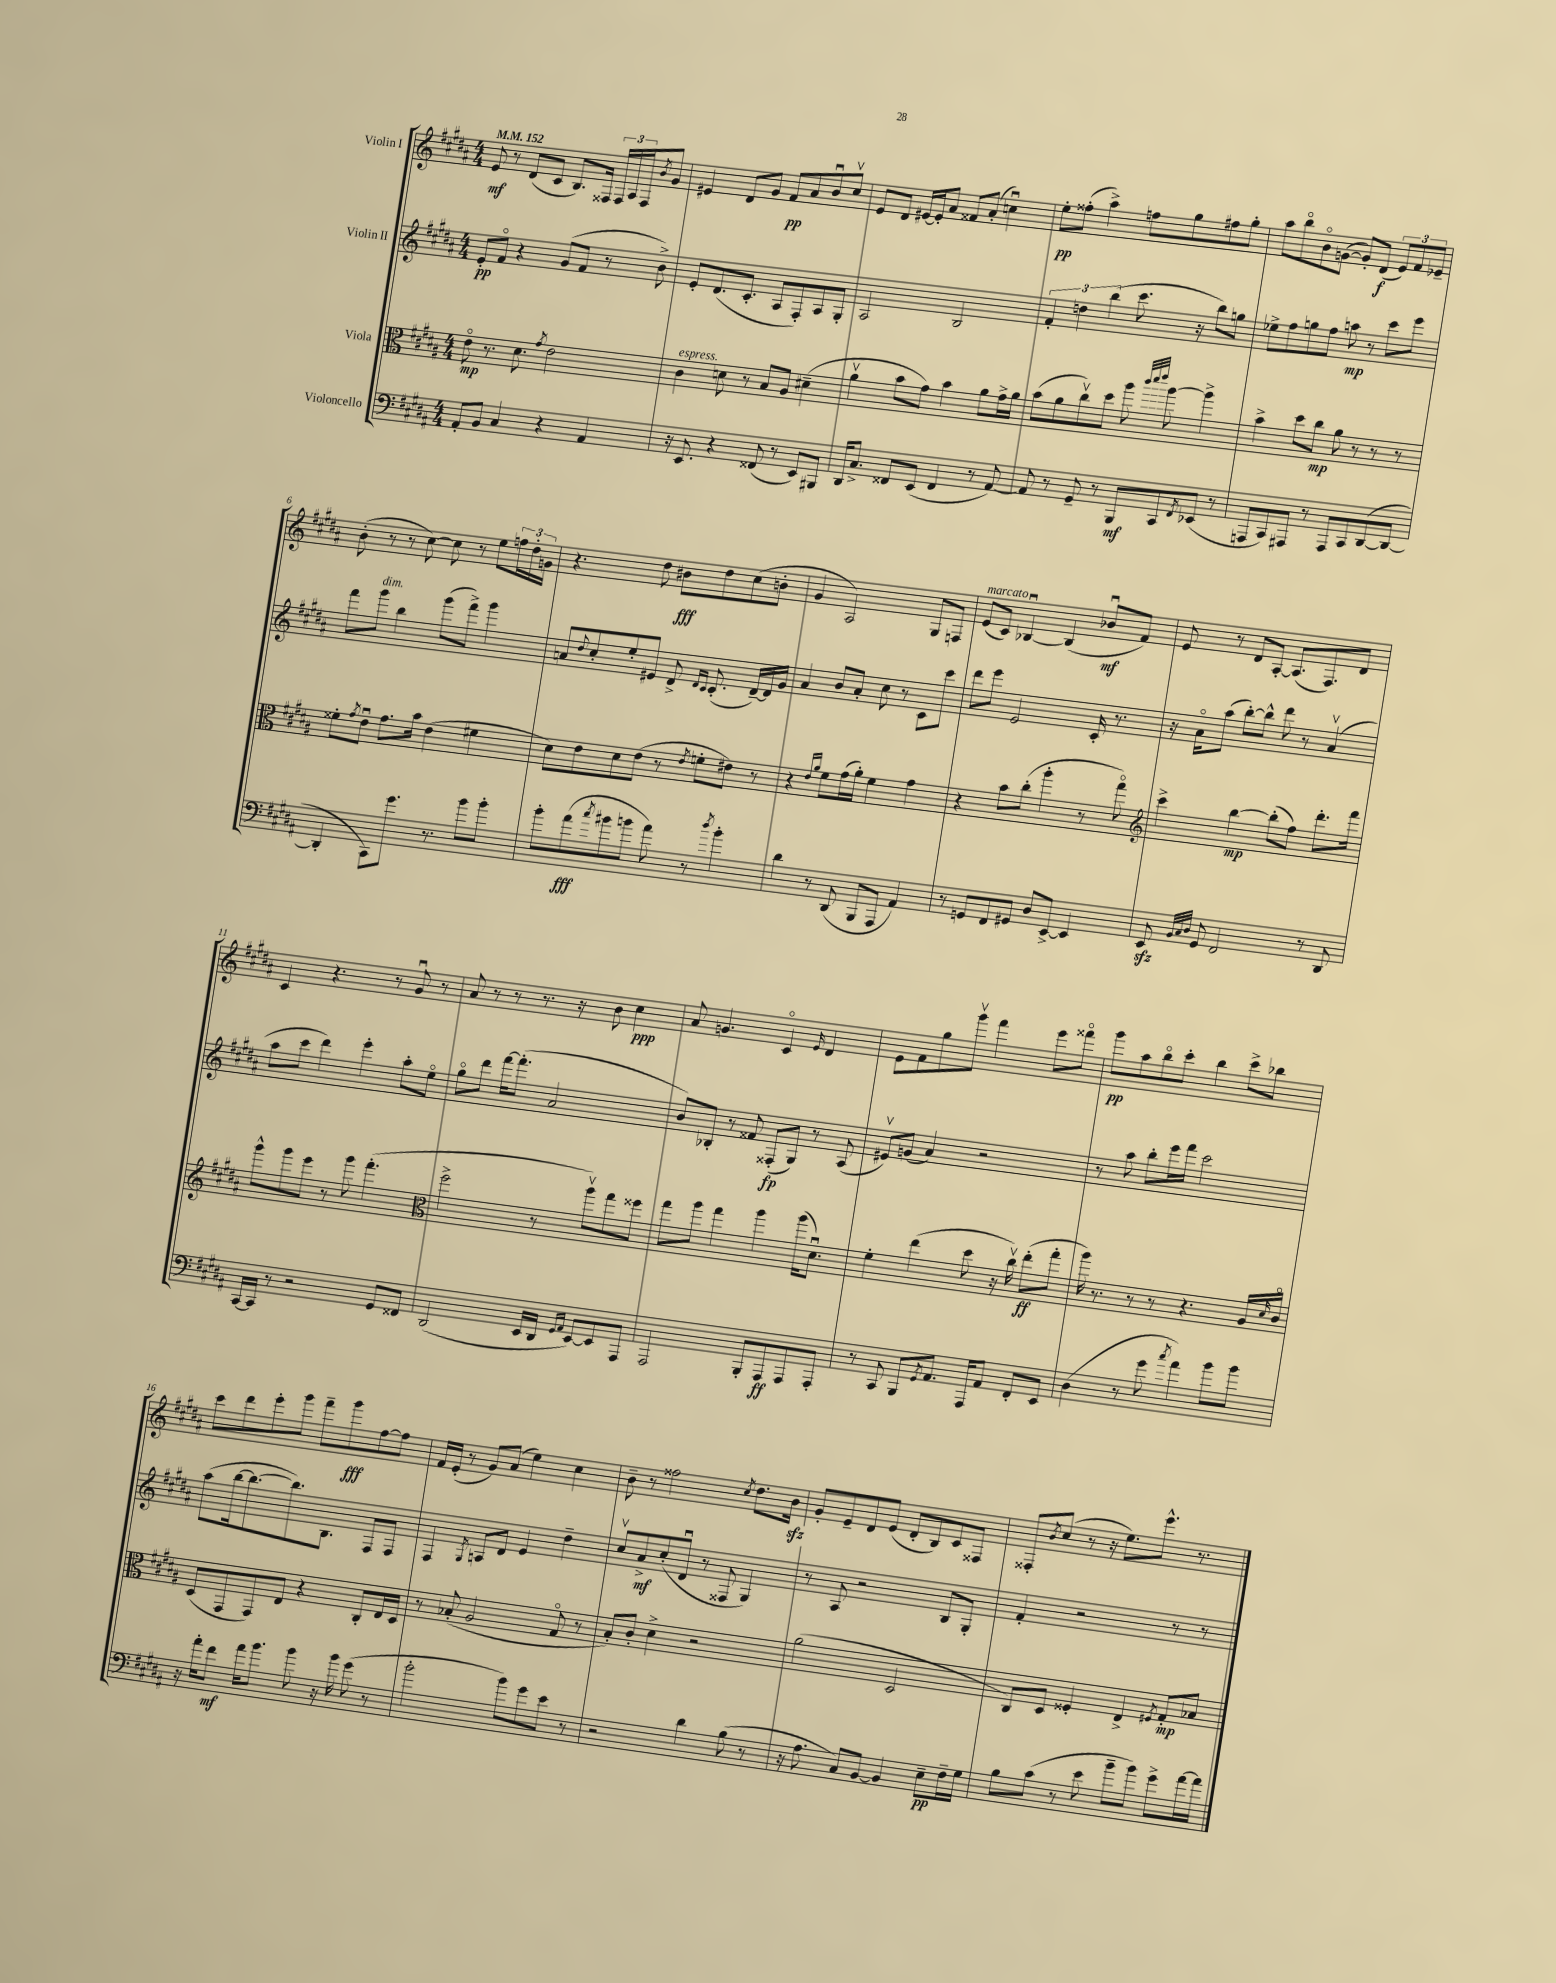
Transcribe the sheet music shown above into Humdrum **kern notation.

**kern	**kern	**kern	**kern
*staff4	*staff3	*staff2	*staff1
*clefF4	*clefC3	*clefG2	*clefG2
*k[f#c#g#d#a#]	*k[f#c#g#d#a#]	*k[f#c#g#d#a#]	*k[f#c#g#d#a#]
*M4/4	*M4/4	*M4/4	*M4/4
*MM152	*MM152	*MM152	*MM152
8AA#'	8eo	8e'	8e
8BB	8.r	8f#o	8r
4C#	.	4r	(8d#
.	8.d#	.	.
.	.	.	8c#
.	8qg#	.	.
4r	2e	(8g#	8.B)
.	.	8f#	.
.	.	.	16F##
4AA#	.	8r	24F##
.	.	.	24A#
.	.	.	24F##
.	.	.	8qb
.	.	8b^)	8g#
=	=	=	=
16r	4c#	8e'	4e#
8.EE	.	.	.
.	.	(8.d#	.
4r	8d	.	8d#
.	.	8.c#'	.
.	8r	.	8g#
(8FF##	8B	8A#	8f#
8r	8A#	8F#')	8a#
8EE)	(4d#~	8A#	8bu
8BBB#	.	8G#'	8cc#v
=	=	=	=
16DD#	4a#v	2A#	8e
8.C#^	.	.	.
.	.	.	8d#
8FF##	8b	.	[16e#
.	.	.	16e#']
(8EE	8g#)	.	8a#
4FF##	4b	2B	8f##
.	.	.	(8a#'
8r	8a#	.	4ccu)
[8AA#)	16g#^	.	.
.	16a#	.	.
=	=	=	=
8AA#]	(8b	6f#'	8ee'
8r	8a#	.	(8ff##'
.	.	6dd	.
8GG#~	8cc#v)	.	4aa#^)
.	.	(6bb	.
8r	8dd#	.	.
8BBB	8aa#	8.ccc#	8ff
.	32qqccc#	.	.
.	32qqddd#	.	.
.	32qqeee	.	.
8CC#	[8aa#	.	8gg#
.	.	16r	.
8qFF#	.	.	.
(8EE-	4aa#^]	8bb)	8ff#
8r	.	8gg	8gg#'
=	=	=	=
8AAA	4b^	8ee-^	8aa#
8CC#)	.	8ff#	8bbo
8AAA#	8dd#	8gg	8bo
8r	8cc#	8ff#	([8g
8AAA#	8a#	8aa	8g'])
8CC#	8r	8r	(8d#
([8DD#	8r	8ccc#	12e)
.	.	.	12f#
8DD#_	8r	8eee	.
.	.	.	12e-~
=	=	=	=
4DD#']	8f##'	8fff#	(8b'
.	8qg#	.	.
.	8eu	8ggg#	8r
8CC#)	8.g#	4bb	8r
8.g#	.	.	[8cc#)
.	16b	.	.
.	(4e	(8ggg#	8cc#]
8.r	.	.	.
.	.	8fff#^)	8r
8b	4f#	4ggg#	8ee
8b'	.	.	24ff
.	.	.	24dd#'
.	.	.	24g
=	=	=	=
8b'	8d#)	8a	4.r
.	.	8qqdd#	.
(8a#	8e	8cc#'	.
8qcc#	.	.	.
8b#	8d#	8ee'	.
8b	(8e	8e#	8dd#
8a#)	8r	8d#^	8b#
.	.	16qqd#	.
.	8qe	16qqc#	.
8r	8f'	(8.c#'	8dd#
8qdd#	.	.	.
4b'	8e#)	.	(8cc#
.	.	[16d#~)	.
.	8r	16d#]	8b'
.	.	16g#	.
=	=	=	=
4d#	4r	4a#	4g#
.	16qqe	.	.
.	16qqa#	.	.
8r	8f#	8b	2A#)
(8DD#	(16g#	8a#'	.
.	16a#')	.	.
8BBB	4f#	8cc#	.
8AAA#	.	8r	.
4AA#)	4g#	8c#	8G#
.	.	8ccc#	8F
=	=	=	=
8r	4r	8ddd#	(8e
8GG	.	8eee	8c#)
8FF#	8b	2e	[4B-u
8GG#	(8cc#'	.	.
8D#	4aa#'	.	(4B-]
[8EE^	.	.	.
4EE]	8r	16c#'	8b-u
.	.	8.r	.
.	8gg#o)	.	8f#)
=	=	=	=
*	*clefG2	*	*
8EE	4ccc#^	16r	8e
.	.	16a#o	.
32qqBB	.	.	.
32qqC#	.	.	.
32qqD#	.	.	.
8GG#	.	(8aa#	8r
2FF#	[4bb	[8bb')	8d#
.	.	8bb^^]	[8A#'
.	(8bb']	8ddd#	(8.A#]
.	8ff#)	8r	.
.	.	.	8.F#)
8r	8.ddd#'	(4a#v	.
8DD#	.	.	8d#
.	16fff#	.	.
=	=	=	=
[16CC#	8ggg#^^	8aa#	4c#
16CC#]	.	.	.
8r	8ggg#	8ccc#	.
2r	8eee	4ddd#)	4.r
.	8r	.	.
.	8ggg#	4eee'	.
.	(4.fff#'	.	8r
8GG#	.	8aa#'	8g#u
8FF##	.	8eeo	8r
=	=	=	=
*	*clefC3	*	*
(2DD#	2ff#^	8gg#o	8a#
.	.	8ddd#	8r
.	.	[16fff#	8r
.	.	(8.fff#']	.
.	.	.	8.r
16EE	8r	2a#	.
16DD#	.	.	16r
16qqGG#	.	.	.
16qqAA#	.	.	.
[8EE)	8aa#v)	.	8b
8EE]	8gg#	.	4cc#
8AAA#	8ff##	.	.
=	=	=	=
2AAA#	8gg#	8b)	8a#
.	8aa#	8B-'	4.g
.	4gg#	8r	.
.	.	8f##	.
8BBB'	4aa#	(8F##'	4c#o
8AAA#	.	8G#)	.
.	.	.	16qqe
8AAA#	(16aa#	8r	4d#
.	8.d#u)	.	.
8AAA#'	.	(8A#	.
=	=	=	=
8r	4f#'	8e#v)	8e
8CC#	.	(8g	8f#
8BBB	(4ee	4a#)	8gg#
8qGG#	.	.	.
8.AA#	.	.	8ggg#v
.	8dd#	2r	4fff#
16AAA#	.	.	.
8AA#	16r	.	.
.	16cc#v)	.	.
8FF#'	(8ee'	.	8eee
8EE	8gg#'	.	8fff##o
=	=	=	=
(4D#	16aa#)	8r	8ggg#
.	8.r	.	.
.	.	8aa#	8aa#
8r	8r	8bb'	8bbo
8g#	8r	16eee	8ccc#'
.	.	16fff#	.
8qcc#	.	.	.
4a#)	4.r	2ccc#	4bb
8b	.	.	8ccc#^
8b	16A#	.	8bb-
.	16qqd#	.	.
.	16c#o	.	.
=	=	=	=
16r	(8D#	(8aa#	8ccc#
16a#'	.	.	.
8f#	8GG#	[16bb	8ddd#
.	.	8.bb_	.
16a#	8GG#)	.	8eee'
8.b	.	.	.
.	8E	8.bb])	8ggg#
8b	4r	.	8fff#~
.	.	8.B	.
16r	.	.	8ggg#
16b	.	.	.
(8g#	8C#'	8F#	[8ff#
8r	16E	8F#	8ff#]
.	16D#	.	.
=	=	=	=
2b'	8r	4F#	16f#
.	.	.	(16e'
.	(8B-'	.	8r
.	.	8qG#	.
.	2A#	8A	8g#)
.	.	8d#	(8a#
8b)	.	4e	4ee)
8g#	.	.	.
8e	8G#o	4dd#~	4cc#
8r	8r	.	.
=	=	=	=
2r	8B')	8cc#v	8b~
.	8c#'	8a#^	8r
.	4d#^	(8cc#'	2ff##
.	.	8d#u	.
4d#	2r	8r	.
.	.	8F##	.
.	.	.	8qcc#
(8B	.	4G#)	8.dd#
8r	.	.	.
.	.	.	16b
=	=	=	=
16r	(2a#	8r	8g#'
8.A#	.	.	.
.	.	8A#	8e~
8C#)	.	2r	8d#
[8BB	.	.	(8e
4BB]	2D#	.	8d#'
.	.	.	8B)
8E~	.	8B	8c#
16F#~	.	8G#'	8F##
16G#	.	.	.
=	=	=	=
8B	8C#)	4f#'	8F##'
.	.	.	8qb
(8c#	8D#	.	(8cc#
8r	4F##'	2r	8r
8e	.	.	16r
.	.	.	8.ee)
8b~	4E^	.	.
8b)	.	.	8.eee^^
.	8qF#	.	.
8g#^	8G#'	8r	.
.	.	.	8.r
[16a#	8B-	8r	.
16a#]	.	.	.
==	==	==	==
*-	*-	*-	*-
